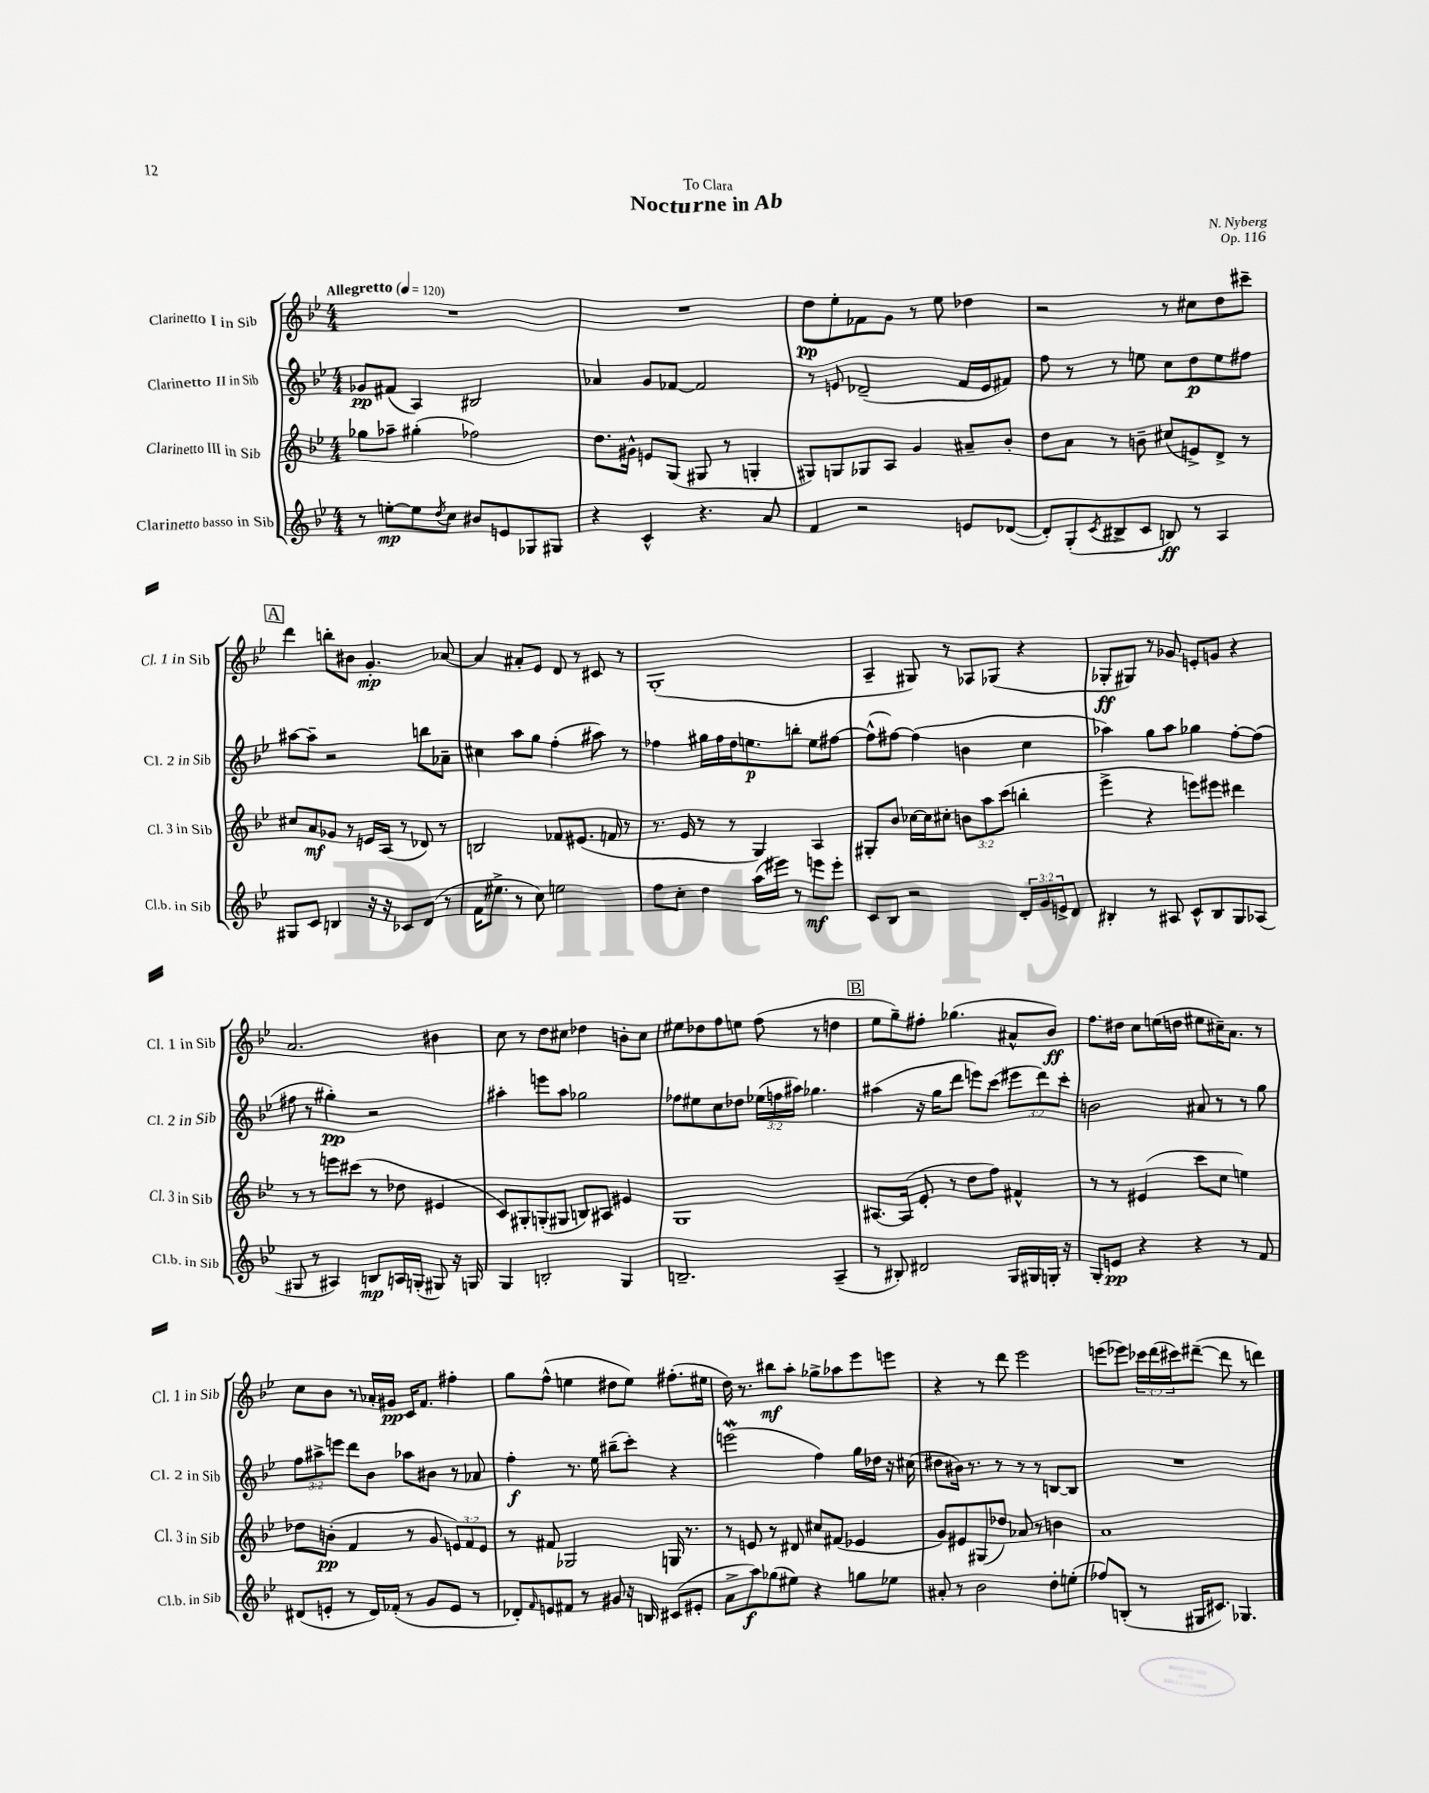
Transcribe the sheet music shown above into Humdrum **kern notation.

**kern	**dynam	**kern	**dynam	**kern	**dynam	**kern	**dynam
*part4	*part4	*part3	*part3	*part2	*part2	*part1	*part1
*staff4	*staff4	*staff3	*staff3	*staff2	*staff2	*staff1	*staff1
*I"Clarinetto basso in Sib	*	*I"Clarinetto III in Sib	*	*I"Clarinetto II in Sib	*	*I"Clarinetto I in Sib	*
*I'Cl.b. in Sib	*	*I'Cl. 3 in Sib	*	*I'Cl. 2 in Sib	*	*I'Cl. 1 in Sib	*
*clefG2	*	*clefG2	*	*clefG2	*	*clefG2	*
*k[b-e-]	*	*k[b-e-]	*	*k[b-e-]	*	*k[b-e-]	*
*M4/4	*	*M4/4	*	*M4/4	*	*M4/4	*
*MM120	*	*MM120	*	*MM120	*	*MM120	*
=1	=1	=1	=1	=1	=1	=1	=1
!	!	!	!	!	!	!LO:TX:a:B:t=Allegretto	!
8r	.	8gg-X\L	.	8g-X/L	pp	1r	.
[8een'\L	mp	8aa-X~\J	.	(8f#X/J	.	.	.
8ee\]	.	(4gg#X'\	.	4A/)	.	.	.
8qdd/	.	.	.	.	.	.	.
8cc\J	.	.	.	.	.	.	.
8b#X/L	.	2ff-X\)	.	2B#X/	.	.	.
8en/	.	.	.	.	.	.	.
8G-X/	.	.	.	.	.	.	.
8G#X/J	.	.	.	.	.	.	.
=2	=2	=2	=2	=2	=2	=2	=2
4r	.	8.dd\L	.	4a-X/	.	1r	.
.	.	16g#X^^\Jk	.	.	.	.	.
4c^^/	.	8en/L	.	8g/L	.	.	.
.	.	(8G/J	.	[8f-X/J	.	.	.
4.r	.	8G#X/	.	2f-/]	.	.	.
.	.	8r	.	.	.	.	.
.	.	4Gn'/	.	.	.	.	.
8a/	.	.	.	.	.	.	.
=3	=3	=3	=3	=3	=3	=3	=3
4f/	.	8G#X/L)	.	8r	.	8dd\L	pp
.	.	8Gn/	.	8en/	.	8ee-'\	.
2r	.	8G-X/	.	(2d-X~/	.	8f-X\	.
.	.	8A/J	.	.	.	8g\J	.
.	.	4g/	.	.	.	8r	.
.	.	.	.	.	.	8ee-\	.
8en/L	.	8a#X~/L	.	16f/LL	.	4dd-X\	.
.	.	.	.	16e/J	.	.	.
([8d-X/J	.	8b-'/J	.	8f#X/J)	.	.	.
=4	=4	=4	=4	=4	=4	=4	=4
8d-'/L])	.	8dd\L	.	8ff\	.	2r	.
(8G'/	.	8a\J	.	8r	.	.	.
8qc/	.	.	.	.	.	.	.
8B#X^/	.	8r	.	8r	.	.	.
8c/J	.	8bn~\	.	8een\	.	.	.
8Bn/)	ff	(8cc#X/L	.	8cc\L	.	8r	.
8r	.	8en^/)	.	8dd\	p	8cc#X\L	.
4A/	.	8d^/J	.	8ee\	.	8dd\	.
.	.	8r	.	8ff#X\J	.	8ccc#X~\J	.
!!LO:LB:g=z
!!LO:REH:place=s1:t=A
=5	=5	=5	=5	=5	=5	=5	=5
8G#X/L	.	8cc#X/L	.	[8aa#X\L	.	4ddd\	.
8c/J	.	8a/	mf	8aa#~\J]	.	.	.
4Bn/	.	8g-X/J	.	2r	.	8bbn'\L	.
.	.	8r	.	.	.	8b#X\J	.
16r	.	16en/LL	.	.	.	4.g'/	mp
16r	.	(16A/JJ	.	.	.	.	.
8c-X/L	.	8r	.	.	.	.	.
(8d/J	.	8d-X/)	.	8bbn\L	.	.	.
8r	.	8r	.	8a-X~\J	.	[8a-X/	.
=6	=6	=6	=6	=6	=6	=6	=6
16f\KL	.	2Bn/	.	4cc#X\	.	4a-/]	.
8.ee#X^\J	.	.	.	.	.	.	.
8r	.	.	.	8aa\L	.	8a#X'/L	.
8cc\)	.	.	.	8gg\J	.	8e-/J	.
2een\	.	8f-X/L	.	(4ff'\	.	8d/	.
.	.	(8.e#X/J	.	.	.	8r	.
.	.	.	.	8aa#X\)	.	8c#X/	.
.	.	16fn/	.	.	.	.	.
.	.	8r	.	8r	.	8r	.
=7	=7	=7	=7	=7	=7	=7	=7
8ff\L	.	8.r	.	4ff-X\	.	(1G'	.
8cc'\J	.	.	.	.	.	.	.
.	.	16e-/	.	.	.	.	.
4dd\	.	8r	.	16gg#X\LL	.	.	.
.	.	.	.	16ff-\	.	.	.
.	.	8r	.	16dd\J	.	.	.
.	.	.	.	8.een\	p	.	.
(16aa\LL	.	4G/)	.	.	.	.	.
16eee#X\JJ)	.	.	.	.	.	.	.
8r	.	.	.	8bbn'\J	.	.	.
8eeen\L	mf	4A/	.	8ee\L	.	.	.
8eee'\J	.	.	.	[8ff#X\J	.	.	.
=8	=8	=8	=8	=8	=8	=8	=8
8c/L	.	8G#X'/L	.	(8ff#^^\L]	.	4A~/	.
8B-/J	.	8b-/J	.	[8ff#X\J)	.	.	.
2r	.	[16cc-X\LL	.	(4ff#\]	.	8G#X/)	.
.	.	16cc-\J]	.	.	.	.	.
.	.	8cc#X'\J	.	.	.	8r	.
.	.	12bn\L	.	4bn\	.	8A-X/L	.
.	.	12aa\	.	.	.	.	.
.	.	.	.	.	.	(8G-X/J	.
.	.	(12ccc\J	.	.	.	.	.
24d'/LL	.	4bbn'\	.	4cc\	.	4r	.
24g/	.	.	.	.	.	.	.
24en^/J	.	.	.	.	.	.	.
8d/J	.	.	.	.	.	.	.
=9	=9	=9	=9	=9	=9	=9	=9
4B#X'/	.	4eee-^\	.	4aa-X\)	.	8G-X'/L	ff
.	.	.	.	.	.	8G#X/J)	.
8r	.	4r	.	8gg\L	.	8r	.
8A#X/	.	.	.	8aa-\J	.	8g-X/	.
8c^^/L	.	8eeen\L)	.	4gg-X\	.	8en'/L	.
8B#/	.	8eee#X\J	.	.	.	8gn/J	.
8G/	.	4ddd#X\	.	[8ff'\L	.	4r	.
(8A-X/J	.	.	.	(8ff\J]	.	.	.
!!LO:LB:g=z
=10	=10	=10	=10	=10	=10	=10	=10
8G#X/	.	8r	.	8ff#X\	.	2.a/	.
8r	.	8r	.	8r	.	.	.
4A#X/)	.	8eeen\L	.	4gg#X'\)	pp	.	.
.	.	(8ccc#X\J	.	.	.	.	.
8Bn/L	mp	8r	.	2r	.	.	.
16An/L	.	8dd-X\	.	.	.	.	.
(16Gn'/JJ	.	.	.	.	.	.	.
8G#X/)	.	4e#X/	.	.	.	4b#X\	.
16r	.	.	.	.	.	.	.
16Gn/	.	.	.	.	.	.	.
=11	=11	=11	=11	=11	=11	=11	=11
4G/	.	8c/L)	.	4aa#X'\	.	8cc\	.
.	.	8G#X'/	.	.	.	8r	.
2Bn'/	.	(8Gn'/	.	8eeen\L	.	8dd\L	.
.	.	8G#X/J	.	8aa#\J	.	8cc#X\J	.
.	.	8Bn/L)	.	2gg-X\	.	4dd-X\	.
.	.	8A#X/J	.	.	.	.	.
4G/	.	4e#X/	.	.	.	8bn'\L	.
.	.	.	.	.	.	8cc#\J	.
=12	=12	=12	=12	=12	=12	=12	=12
2.Bn~/	.	1G	.	8ff-X\L	.	8ee#X\L	.
.	.	.	.	8ee#X\	.	8dd-X\	.
.	.	.	.	8cc\	.	8ff\	.
.	.	.	.	8dd-X\J	.	8een\J	.
.	.	.	.	(24ee-X\LL	.	(8ff\	.
.	.	.	.	24ffn\	.	.	.
.	.	.	.	24aa#X\JJ)	.	.	.
.	.	.	.	4.gg-X\	.	8r	.
(4A~/	.	.	.	.	.	4ddn\	.
!!LO:REH:place=s1:t=B
=13	=13	=13	=13	=13	=13	=13	=13
8r	.	[8.A#X/L	.	(4aa#X\	.	8ee-\L	.
8B#X'/)	.	.	.	.	.	8gg~\)	.
.	.	(16A#/Jk]	.	.	.	.	.
2d#X/	.	8e-'/	.	16r	.	8ff#X'\J	.
.	.	.	.	16gg\KL	.	.	.
.	.	8r	.	8ddd\J	.	(4.gg-X\	.
.	.	8dd\L	.	8eeen\L)	.	.	.
.	.	8ff\J)	.	(8ccc\J	.	.	.
16G/LL	.	4f#X^^/	.	12eee#X\L	.	8a#X^^/L	.
16G#X/	.	.	.	.	.	.	.
.	.	.	.	12ddd\)	.	.	.
16Gn'/JJ	.	.	.	.	.	8b-/J)	ff
.	.	.	.	12ccc'\J	.	.	.
16r	.	.	.	.	.	.	.
=14	=14	=14	=14	=14	=14	=14	=14
8G'/L	.	8r	.	2bn\	.	8.ff\L	.
8en/J	pp	8r	.	.	.	.	.
.	.	.	.	.	.	16dd#X\Jk	.
4r	.	(4e#X/	.	.	.	8cc\L	.
.	.	.	.	.	.	(16een\L	.
.	.	.	.	.	.	16ddn\JJ	.
4r	.	8ccc\L	.	8a#X/	.	8ee#X\L	.
.	.	8cc\J	.	8r	.	16cc#X~\K)	.
.	.	.	.	.	.	8.a\J	.
8r	.	4een\)	.	8r	.	.	.
8f/	.	.	.	8gg\	.	8r	.
!!LO:LB:g=z
=15	=15	=15	=15	=15	=15	=15	=15
(8d#X/L	.	8dd-X\L	.	12ff\L	.	8cc\L	.
.	.	.	.	12aa#X^\	.	.	.
8en'/J	.	(8bn'\J	pp	.	.	8b-\J	.
.	.	.	.	12eeen\J	.	.	.
8r	.	4f/	.	8ddd\L	.	8r	.
16d#/LL)	.	.	.	8b-\J	.	16a-X'/LL	.
(16f-X'/JJ	.	.	.	.	.	16g#X/JJ	pp
8r	.	8r	.	8aa-X\L	.	16c/KL	.
.	.	.	.	.	.	8.f/J	.
8g/L	.	8g/	.	8b#X\J	.	.	.
8e/J	.	12en/L)	.	8r	.	4ff#X'\	.
.	.	12f/	.	.	.	.	.
8r	.	.	.	8a-X/	.	.	.
.	.	12e/J	.	.	.	.	.
=16	=16	=16	=16	=16	=16	=16	=16
8d-X'/L)	.	8r	.	4ff'\	f	8gg\L	.
16qqf/	.	.	.	.	.	.	.
8en/	.	8f#X/	.	.	.	(8ff^^\J	.
8f#X/J	.	2G-X/	.	8.r	.	4een\	.
8r	.	.	.	.	.	.	.
.	.	.	.	16ee-\	.	.	.
8g#X/	.	.	.	(8bb#X~\L	.	8dd#X\L	.
16r	.	.	.	8ccc'\J)	.	8ee\J)	.
16Bn/	.	.	.	.	.	.	.
(8c#X/L	.	16Gn/	.	4r	.	(8.ff#X'\L	.
.	.	8.r	.	.	.	.	.
8e#X'/J	.	.	.	.	.	.	.
.	.	.	.	.	.	16ee#X\Jk	.
=17	=17	=17	=17	=17	=17	=17	=17
8a^\L	.	8r	.	(2eeenW\	.	16dd\)	.
.	.	.	.	.	.	8.r	.
8aa\)	f	8en/	.	.	.	.	.
(8gg-X\	.	8r	.	.	.	8bb#X\L	mf
8ee#X\J)	.	8d#X/	.	.	.	8aa'\J	.
4r	.	8cc#X/L	.	4ff\)	.	8gg-X^\L	.
.	.	(8f#X/J	.	.	.	8aa-X\	.
8ggn\L	.	4e-X/	.	16gg\LL	.	8eee-\	.
.	.	.	.	16dd-X\JJ	.	.	.
8ee-X\J	.	.	.	16r	.	8eeen\J	.
.	.	.	.	(16cc#X\	.	.	.
=18	=18	=18	=18	=18	=18	=18	=18
8a#X'/	.	8g/L)	.	8dd#X\L	.	4r	.
8r	.	8e#X/	.	16b#X\Jk)	.	.	.
.	.	.	.	8.r	.	.	.
2b-\	.	(8G#X/	.	.	.	8r	.
.	.	8dd-X/J)	.	8r	.	8ddd\	.
.	.	8a-X/	.	8r	.	2eee-\	.
.	.	8r	.	8r	.	.	.
8dd'\L	.	4bn\	.	[8Bn/L	.	.	.
(8een'\J	.	.	.	8B/J]	.	.	.
=19	=19	=19	=19	=19	=19	=19	=19
8ff-X/L)	.	1a	.	1r	.	(8eeen\L	.
(8Bn'/J	.	.	.	.	.	8eee-X\J)	.
8r	.	.	.	.	.	24ccc-X\LL	.
.	.	.	.	.	.	(24ddd\	.
.	.	.	.	.	.	24ccc#X\J)	.
16G#X/KL	.	.	.	.	.	([8ddd#X~\J	.
8.c#X/J)	.	.	.	.	.	.	.
.	.	.	.	.	.	8ddd#\]	.
4.G-X/	.	.	.	.	.	8r	.
.	.	.	.	.	.	4dddn\)	.
==	==	==	==	==	==	==	==
*-	*-	*-	*-	*-	*-	*-	*-
